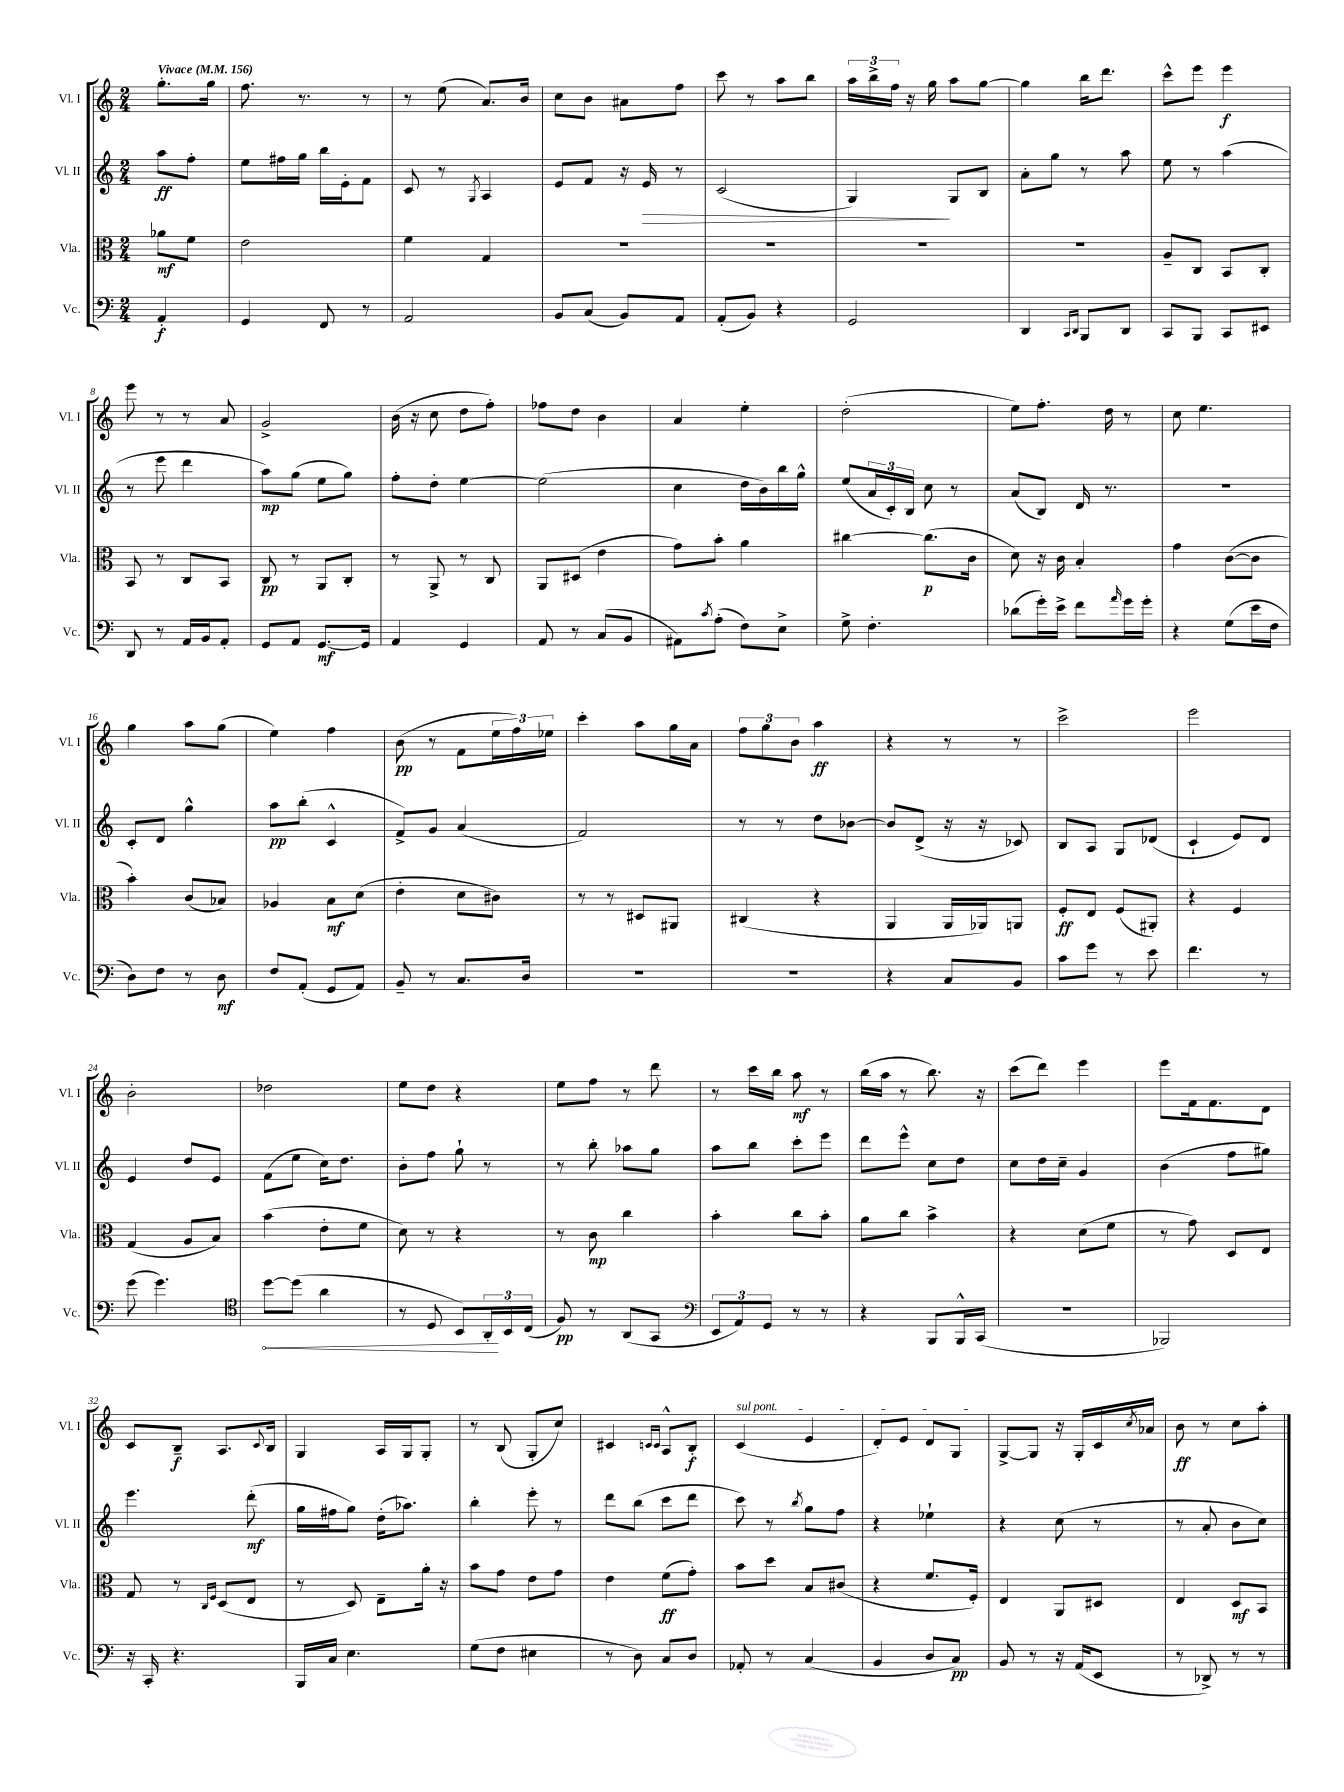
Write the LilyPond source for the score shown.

<<
\new StaffGroup <<
\new Staff = "s0" \with { instrumentName = "Vl. I" shortInstrumentName = "Vl. I" } {
    \clef treble \key c \major \numericTimeSignature \time 2/4 \partial 4 \tempo "Vivace" 4 = 156
    g''8.-. g''16 |
    f''8. r8. r8 |
    r8 e''8( a'8.) b'16 |
    c''8 b'8 ais'8 f''8 |
    c'''8 r8 a''8 b''8 |
    \tuplet 3/2 { a''16 b''16-> f''16 } r16 g''16 a''8 g''8~ |
    g''4 b''16 d'''8. |
    c'''8-^ e'''8 e'''4\f |
    e'''8 r8 r8 a'8 |
    g'2-> |
    b'16( r16 c''8 d''8 f''8-.) |
    fes''8 d''8 b'4 |
    a'4 e''4-. |
    d''2-.( |
    e''8) f''8.-. d''16 r8 |
    c''8 e''4. |
    g''4 a''8 g''8( |
    e''4) f''4 |
    b'8\pp( r8 f'8 \tuplet 3/2 { e''16 f''16) ees''16 } |
    c'''4-. a''8 g''16 a'16 |
    \tuplet 3/2 { f''8 g''8 b'8 } a''4\ff |
    r4 r8 r8 |
    c'''2-> |
    e'''2 |
    b'2-. |
    des''2 |
    e''8 d''8 r4 |
    e''8 f''8 r8 d'''8 |
    r8 c'''16 b''16 a''8\mf r8 |
    b''16( a''16 r8 b''8.) r16 |
    c'''8( d'''8) e'''4 |
    e'''8 f'16 f'8. d'8 |
    c'8 b8--\f a8. \appoggiatura { c'8 } b16 |
    g4 a16 g16 g8-. |
    r8 b8( g8-. c''8) |
    cis'4 \grace { c'16 c'16 } a8-^ b8-.\f |
    \once \override TextSpanner.bound-details.left.text = \markup { \italic "sul pont." } c'4\startTextSpan( e'4 |
    d'8-.) e'8 d'8 g8\stopTextSpan |
    g8~-> g8 r16 g16-. c'16 \acciaccatura { c''8 } aes'16 |
    b'8\ff r8 c''8 a''8-. \bar "|." |
}
\new Staff = "s1" \with { instrumentName = "Vl. II" shortInstrumentName = "Vl. II" } {
    \clef treble \key c \major \numericTimeSignature \time 2/4 \partial 4
    a''8\ff f''8-. |
    e''8 fis''16 g''16 b''16 e'16-. f'8 |
    c'8 r8 \acciaccatura { g8 } a4 |
    e'8 f'8 r16 e'16\> r8 |
    c'2( |
    g4\!) g8 b8 |
    a'8-. g''8 r8 a''8 |
    e''8 r8 a''4( |
    r8 e'''8 d'''4 |
    a''8\mp) g''8( e''8 g''8) |
    f''8-. d''8-. e''4~ |
    e''2( |
    c''4 d''16 b'16) b''16 g''16-^ |
    e''8( \tuplet 3/2 { a'16 c'16-.) b16 } c''8 r8 |
    a'8( b8) d'16 r8. |
    r2 |
    c'8-. d'8 g''4-^ |
    a''8\pp b''8-.( c'4-^ |
    f'8->) g'8 a'4( |
    f'2) |
    r8 r8 d''8 bes'8~ |
    bes'8 d'8->( r16 r16 ces'8) |
    b8 a8 g8 des'8( |
    c'4-! e'8) d'8 |
    e'4 d''8 e'8 |
    f'8( e''8 c''16) d''8. |
    b'8-. f''8 g''8-! r8 |
    r8 b''8-. aes''8 g''8 |
    a''8 b''8 c'''8-. e'''8 |
    d'''8 e'''8-^ c''8 d''8 |
    c''8 d''16 c''16-- g'4 |
    b'4( f''8 gis''8) |
    e'''4. d'''8-.\mf( |
    g''16 fis''16 g''8) d''16-.( aes''8.) |
    b''4-. e'''8-. r8 |
    d'''8 b''8( c'''8 d'''8 |
    c'''8) r8 \acciaccatura { b''8 } g''8 f''8 |
    r4 ees''4-! |
    r4 c''8( r8 |
    r8 a'8-. b'8 c''8) \bar "|." |
}
\new Staff = "s2" \with { instrumentName = "Vla." shortInstrumentName = "Vla." } {
    \clef alto \key c \major \numericTimeSignature \time 2/4 \partial 4
    aes'8\mf f'8 |
    e'2 |
    f'4 g4 |
    R2 |
    R2 |
    R2 |
    R2 |
    a8-- c8 b,8 c8-. |
    b,8 r8 c8 b,8 |
    c8\pp r8 a,8 c8-. |
    r8 a,8-> r8 c8 |
    a,8 dis8( e'4 |
    g'8) b'8-. a'4 |
    cis''4~ cis''8.\p( c'16 |
    d'8) r16 c'16 b4-. |
    g'4 c'8~( c'8 |
    b'4-.) c'8( bes8) |
    aes4 b8\mf d'8( |
    e'4-. d'8 cis'8) |
    r8 r8 dis8 ais,8 |
    cis4( r4 |
    a,4 a,16 aes,16) a,8 |
    f8-.\ff e8 f8( ais,8-.) |
    r4 f4 |
    g4( a8 b8) |
    b'4( e'8-. f'8 |
    d'8) r8 r4 |
    r8 c'8\mp c''4 |
    b'4-. c''8 b'8-. |
    a'8 c''8 b'4-> |
    r4 d'8( f'8 |
    r8 g'8) d8 e8 |
    g8 r8 \grace { c16 f16 } d8( e8 |
    r8 d8) e8-- a'16-. r16 |
    b'8 g'8 e'8 g'8 |
    e'4 f'8\ff( g'8-.) |
    b'8 d''8 b8 cis'8( |
    r4 f'8. f16-.) |
    e4 a,8 dis8 |
    e4 d8\mf b,8 \bar "|." |
}
\new Staff = "s3" \with { instrumentName = "Vc." shortInstrumentName = "Vc." } {
    \clef bass \key c \major \numericTimeSignature \time 2/4 \partial 4
    a,4-.\f |
    g,4 f,8 r8 |
    a,2 |
    b,8 c8( b,8) a,8 |
    a,8-.( b,8) r4 |
    g,2 |
    d,4 \grace { c,16 d,16 } b,,8 d,8 |
    c,8 b,,8 c,8 eis,8 |
    d,8 r8 a,16 b,16 a,8-. |
    g,8 a,8 g,8.~\mf g,16 |
    a,4 g,4 |
    a,8 r8 c8( b,8 |
    ais,8) \acciaccatura { c'8 } a8-.( f8) e8-> |
    g8-> f4.-. |
    des'8( g'16-.) e'16-> f'8 \grace { a'16 } g'16 g'16-. |
    r4 g8( e'16 f16 |
    d8) f8 r8 d8\mf |
    f8 a,8-.( g,8 a,8) |
    b,8-- r8 c8. d16 |
    R2 |
    r2 |
    r4 c8 b,8 |
    c'8 g'8 r8 e'8 |
    f'4. r8 |
    g'8( g'4.) |
    \clef tenor \once \override Hairpin.circled-tip = ##t d''8~\< d''8( a'4 |
    r8 d8 b,8) \tuplet 3/2 { a,16-.\! b,16 c16( } |
    f8\pp) r8 a,8( g,8 |
    \clef bass \tuplet 3/2 { e,8 a,8) g,8 } r8 r8 |
    r4 b,,8 b,,16-^ c,16( |
    R2 |
    bes,,2) |
    r16 c,16-. r4. |
    b,,16 c16 e4. |
    g8( f8 eis4 |
    r8 d8) c8 d8 |
    aes,8-. r8 c4( |
    b,4 d8 c8\pp) |
    b,8 r8 r16 a,16( e,8 |
    r8 des,8->) r8 r8 \bar "|." |
}
>>
>>
